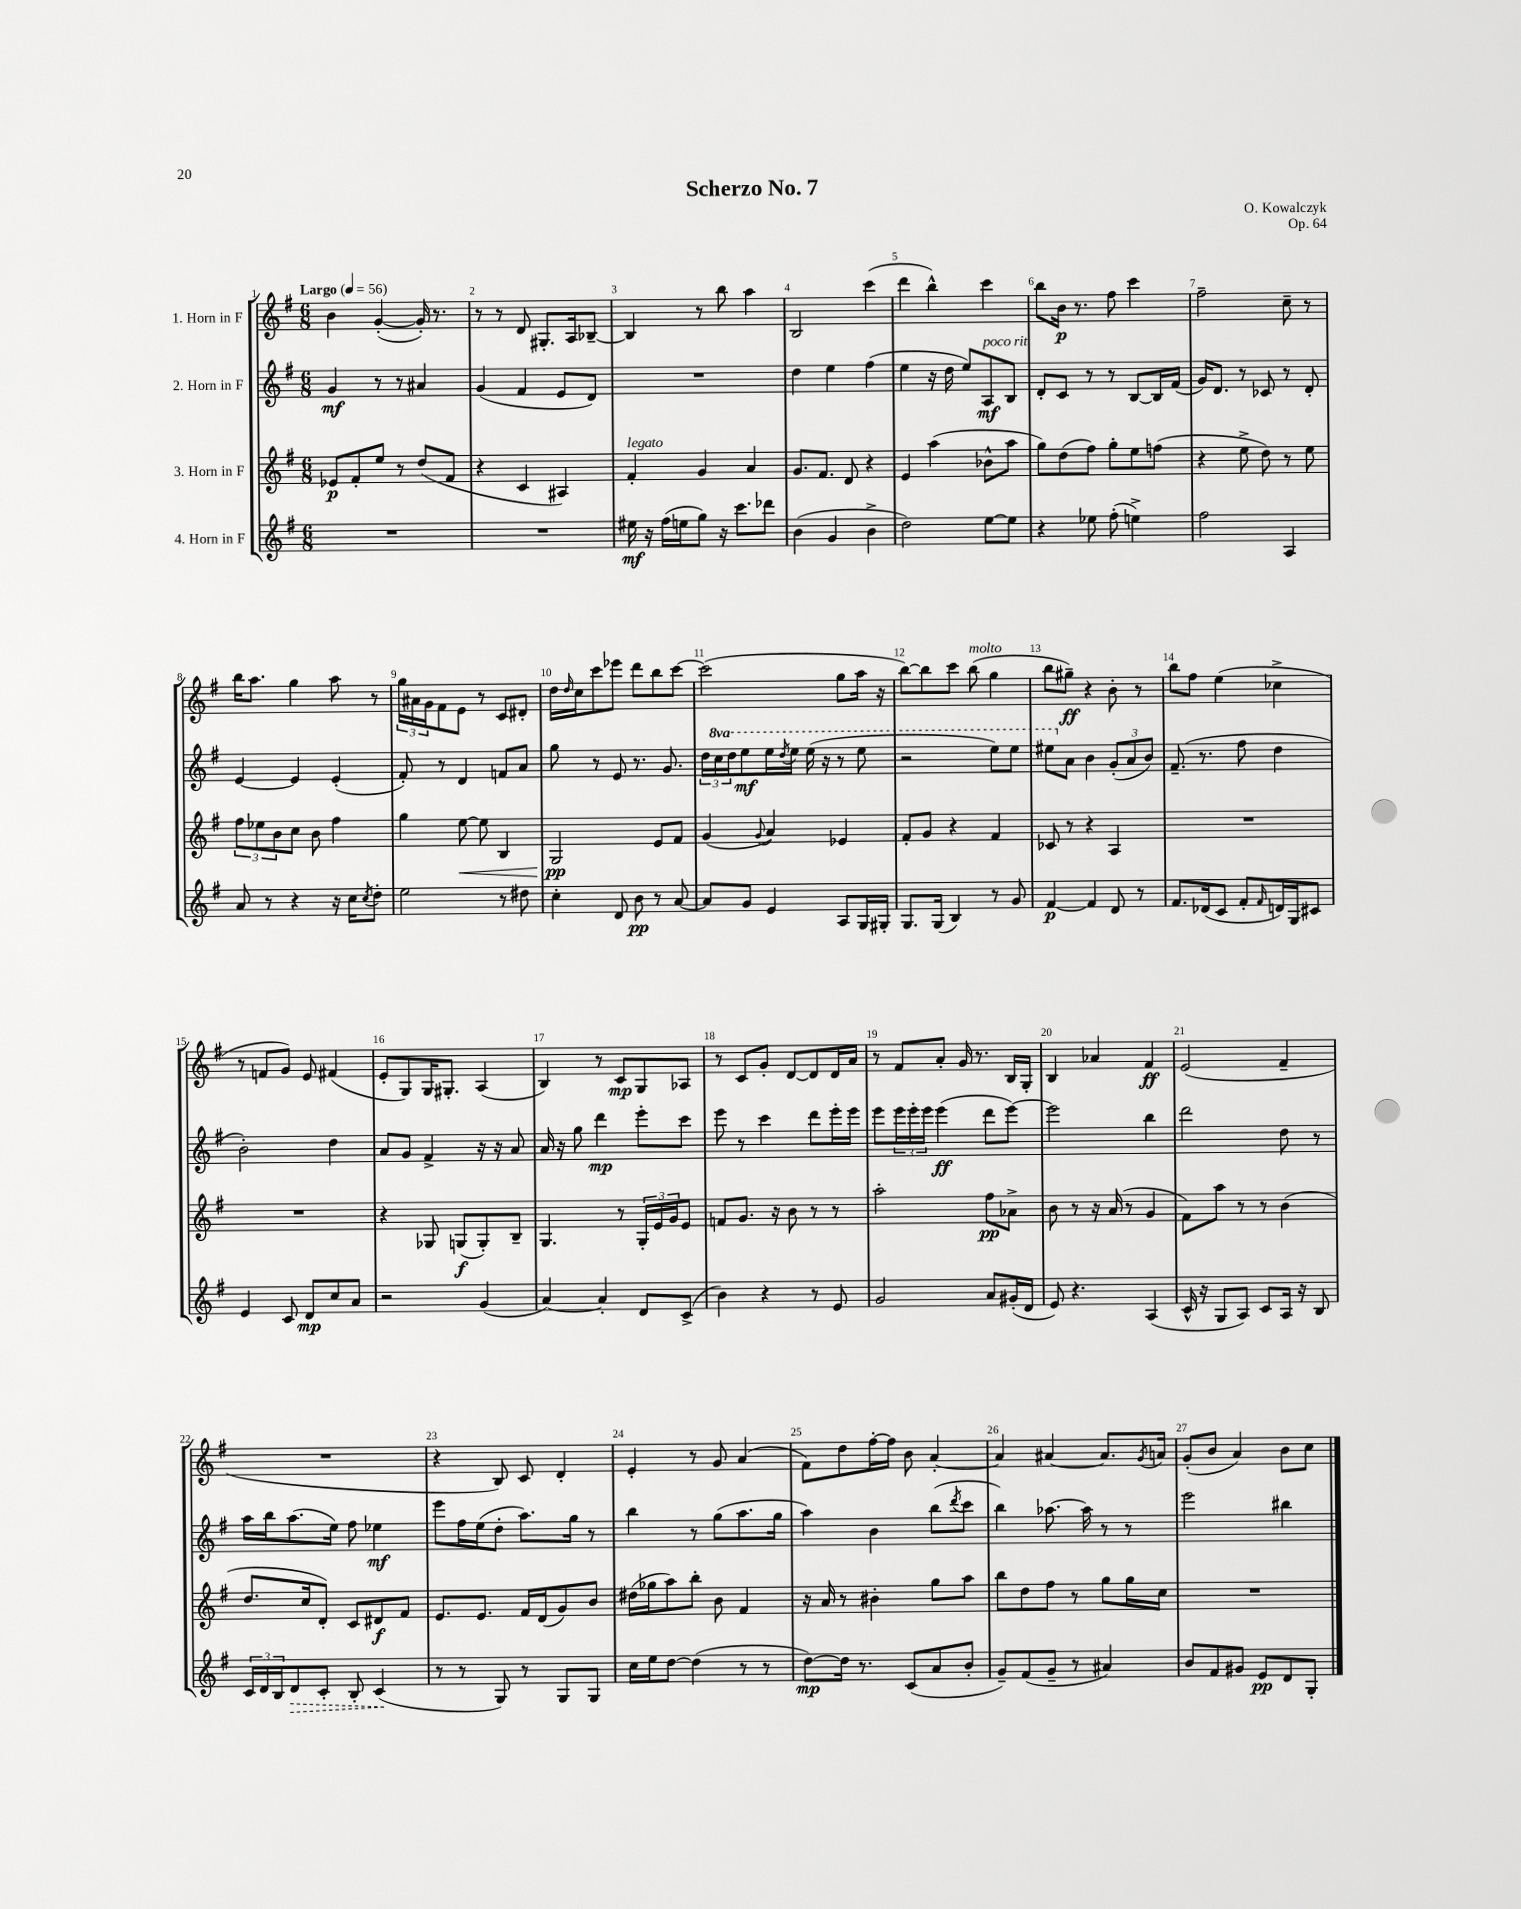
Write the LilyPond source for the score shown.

\header { title = "Scherzo No. 7" composer = "O. Kowalczyk" opus = "Op. 64" }
<<
\new StaffGroup <<
\new Staff = "s0" \with { instrumentName = "1. Horn in F" } {
    \clef treble \key g \major \numericTimeSignature \time 6/8 \tempo "Largo" 4 = 56
    b'4 g'4~-.( g'16-.) r8. |
    r8 r8 d'8 gis8.-. a16 bes8~-- |
    bes4 r8 b''8 a''4 |
    b2 c'''4( |
    d'''4 b''4-^) c'''4 |
    b''8 b'16\p r8. fis''8 c'''4 |
    fis''2-- c''8-- r8 |
    b''16 a''8. g''4 a''8 r8 |
    \tuplet 3/2 { g''16 ais'16 g'16 } fis'8 e'8 r8 c'8 dis'8-. |
    d''16 \grace { d''16 } c''16 c'''8 ees'''8 d'''8 b''8 c'''8~ |
    c'''2( g''8 a''16 r16 |
    b''8~) b''8 c'''8 b''8^\markup { \italic "molto" }( g''4 |
    b''8 gis''8--\ff) r4 b'8-. r8 |
    b''8 fis''8 e''4( ces''4-> |
    r8 f'8 g'8) e'8 fis'4( |
    e'8-. g8) g16 gis8.-. a4( |
    b4) r8 c'8\mp g8 aes8 |
    r8 c'8 g'8-. d'8~ d'8 d'16 a'16 |
    r8 fis'8 a'8-. g'16 r8. b16 g16-. |
    b4 aes'4 fis'4\ff |
    e'2( fis'4-- |
    R2. |
    r4 b8) c'8 d'4-. |
    e'4-. r8 g'8 a'4( |
    fis'8) d''8 fis''16~-. fis''16 b'8 a'4~-. |
    a'4 ais'4~ ais'8. \acciaccatura { g'8 } a'16 |
    g'8-.( b'8 a'4) b'8 c''8 \bar "|." |
}
\new Staff = "s1" \with { instrumentName = "2. Horn in F" } {
    \clef treble \key g \major \numericTimeSignature \time 6/8 \set Staff.ottavationMarkups = #ottavation-simple-ordinals
    g'4\mf r8 r8 ais'4 |
    g'4( fis'4 e'8 d'8) |
    R2. |
    d''4 e''4 fis''4( |
    e''4 r16 d''16 e''8) a8\mf^\markup { \italic "poco rit." } b8 |
    d'8-. c'8 r8 r8 b8~ b16 fis'16( |
    g'16) d'8. r8 ces'8 r8 d'8-. |
    e'4~ e'4 e'4-.( |
    fis'8-.) r8 d'4 f'8 a'8 |
    g''8 r8 e'8 r8. g'8. |
    \tuplet 3/2 { d''16 \ottava #1 c'''16 d'''16 } e'''8\mf e'''16 \acciaccatura { d'''8 } e'''16 e'''16( r16 r8 e'''8 |
    r2 e'''8) e'''8 |
    eis'''8 \ottava #0 a'8 b'4 \tuplet 3/2 { g'8-.( a'8 b'8) } |
    fis'8.--( r8. fis''8 d''4 |
    b'2-.) d''4 |
    a'8 g'8 fis'4-> r16 r16 a'8 |
    a'16 r16 g''8 d'''4\mp e'''8-. c'''8 |
    e'''8 r8 c'''4 d'''8 e'''16-. e'''16 |
    e'''8 \tuplet 3/2 { e'''16 e'''16-. e'''16 } e'''4\ff( d'''8 e'''8~) |
    e'''2 b''4 |
    d'''2 d''8 r8 |
    a''16 b''16 a''8.( e''16) fis''8 ees''4\mf |
    e'''8 fis''16 e''16( d''8-. a''8.) g''16 r8 |
    b''4 r8 g''8( a''8. g''16 |
    a''4) b'4 b''8( \acciaccatura { d'''8 } c'''8 |
    b''4) aes''8.~ aes''16 r8 r8 |
    e'''2 bis''4 \bar "|." |
}
\new Staff = "s2" \with { instrumentName = "3. Horn in F" } {
    \clef treble \key g \major \numericTimeSignature \time 6/8
    ees'8\p fis'8-. e''8 r8 d''8( fis'8 |
    r4 c'4 ais4) |
    fis'4-.^\markup { \italic "legato" } g'4 a'4 |
    g'8. fis'8. d'8 r4 |
    e'4 a''4( bes'8-^ a''8 |
    g''8) d''8( fis''8) g''8-. e''8 f''8( |
    r4 e''8-> d''8) r8 e''8 |
    \tuplet 3/2 { fis''8 ees''8 b'8 } c''8 b'8 fis''4 |
    g''4 e''8~\< e''8 b4 |
    g2\pp\! e'8 fis'8 |
    g'4( \appoggiatura { g'8 } a'4) ees'4 |
    fis'8-. g'8 r4 fis'4 |
    ces'8 r8 r4 a4 |
    R2. |
    R2. |
    r4 ges8 g8\f( g8-.) b8-- |
    g4. r8 \tuplet 3/2 { g16-. e'16 g'16 } e'8 |
    f'8 g'8. r16 b'8 r8 r8 |
    a''2-. fis''8\pp aes'8-> |
    b'8 r8 r16 a'16( r8 g'4 |
    fis'8) a''8 r8 r8 b'4( |
    d''8. c''16 d'8-.) c'8 dis'8\f fis'8 |
    e'8. e'8. fis'16 d'16( g'8) b'8 |
    dis''16( ges''16 a''8) b''8-. b'8 fis'4 |
    r16 a'16 r8 bis'4-. g''8 a''8 |
    b''8 d''8 fis''8 r8 g''8 g''16 c''16 |
    R2. \bar "|." |
}
\new Staff = "s3" \with { instrumentName = "4. Horn in F" } {
    \clef treble \key g \major \numericTimeSignature \time 6/8
    R2. |
    R2. |
    eis''16\mf r16 fis''16( e''16 g''8) r16 c'''8. des'''8 |
    b'4( g'4 b'4-> |
    d''2) e''8~ e''8 |
    r4 ees''8 fis''8-.( e''4->) |
    fis''2 a4 |
    a'8 r8 r4 r16 c''16 \acciaccatura { c''8 } d''8-. |
    e''2 r8 dis''8 |
    c''4-. d'8 b'8\pp r8 a'8~ |
    a'8 g'8 e'4 a8 g16 gis16-. |
    g8. g16( b4) r8 g'8 |
    fis'4~\p fis'4 d'8 r8 |
    fis'8. des'16( c'8 fis'8-. \grace { fis'16 } d'16) g16 cis'8 |
    e'4 c'8 d'8\mp c''8 a'8 |
    r2 g'4( |
    a'4~) a'4-. d'8 c'8->( |
    b'4) r4 r8 e'8 |
    g'2 a'8 gis'16-.( d'16 |
    e'8) r4. a4( |
    c'16-^ r16 g8 a8) c'8 a16 r16 b8 |
    \tuplet 3/2 { c'16 d'16 b16 } \once \override Hairpin.style = #'dashed-line d'8\> c'8-. b8-. c'4\!( |
    r8 r8 g8) r8 g8 g8 |
    c''16 e''16 d''8~ d''4( r8 r8 |
    d''8~\mp) d''16 r8. c'8( a'8 b'8-. |
    g'8--) fis'8( g'8-- r8 ais'4) |
    b'8 fis'8 gis'8 e'8\pp d'8 g8-. \bar "|." |
}
>>
>>
\layout { \context { \Score \override BarNumber.break-visibility = ##(#f #t #t) barNumberVisibility = #all-bar-numbers-visible } }
